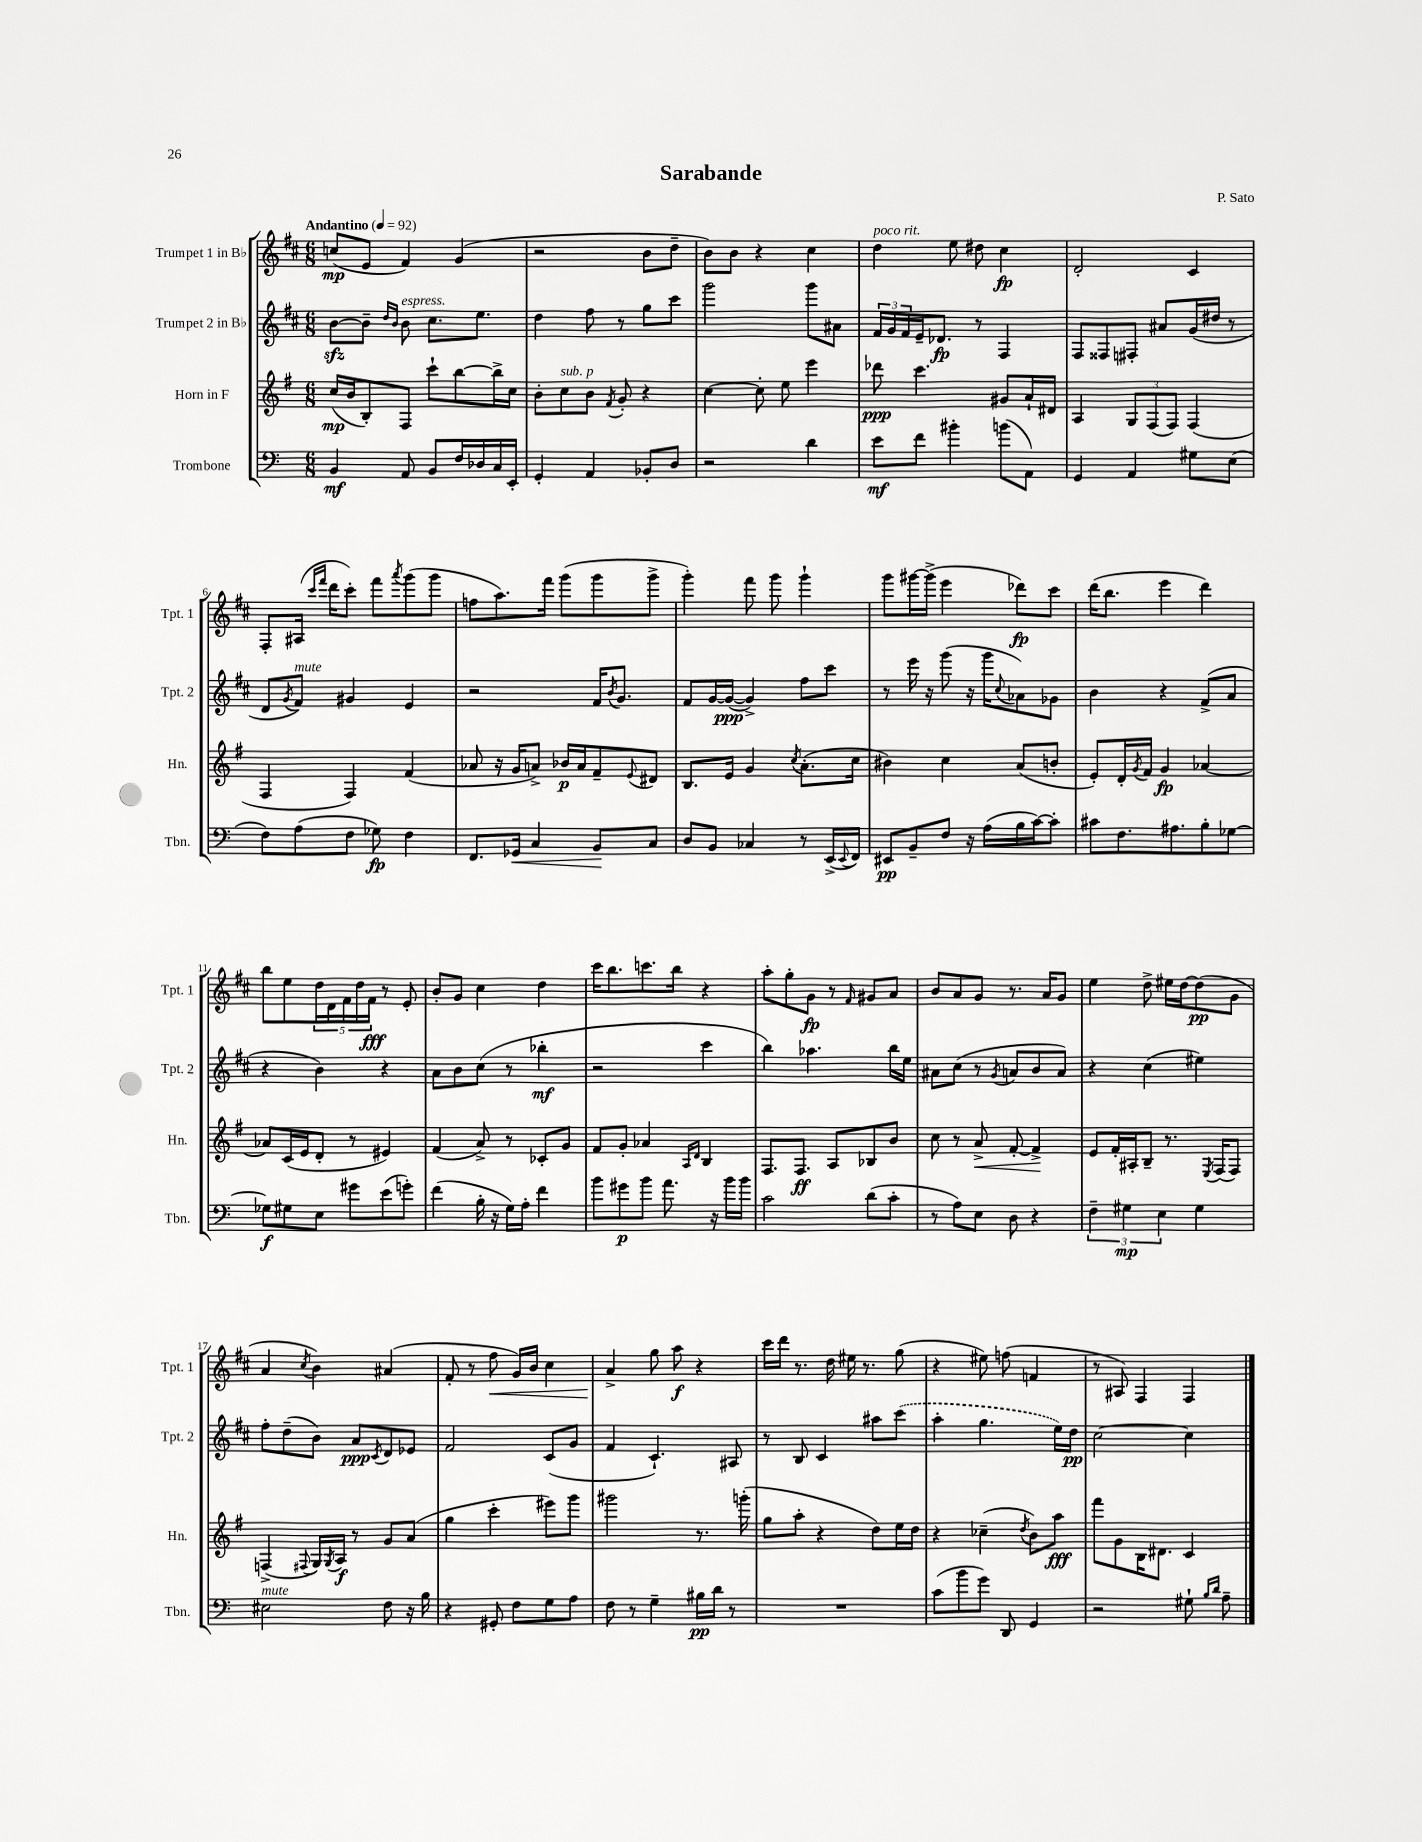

**kern	**kern	**kern	**kern
*staff4	*staff3	*staff2	*staff1
*clefF4	*clefG2	*clefG2	*clefG2
*k[]	*k[f#]	*k[f#c#]	*k[f#c#]
*M6/8	*M6/8	*M6/8	*M6/8
*MM92	*MM92	*MM92	*MM92
4BB/	(16cc/LL	[8b\L	(8cc/L
.	16b/J	.	.
.	8B'/)	8b~\]J	8e/J
.	.	16qqdd/LL	.
.	.	16qqb/JJ	.
8AA/	8F#/J	8b\	4f#/)
8BB/L	8ccc`\L	8.cc#\L	.
16F/L	[8bb\	.	(4g/
16D-/	.	8.ee\J	.
16C/	16bb^\]L	.	.
16EE'/JJ	16cc\JJ	.	.
=	=	=	=
4GG'/	8b'\L	4dd\	2r
.	8cc\	.	.
4AA/	8b\J	8ff#\	.
.	8qf#/	.	.
.	8g'/	8r	.
8BB-'/L	4r	8gg\L	8b\L
8D/J	.	8ccc#\J	8dd~\J
=	=	=	=
2r	[4cc\	2ggg\	8b\L)
.	.	.	8b\J
.	8cc'\]	.	4r
.	8ee\	.	.
4d\	4eee\	8ggg\L	4cc#\
.	.	8a#\J	.
=	=	=	=
8e\L	8ddd-\	24f#/LL	4dd\
.	.	24g/	.
.	.	24f#/	.
8f\J	4.ccc\	16e~/J	.
.	.	8.d-/J	.
4b#'\	.	.	8ee\
.	.	8r	8dd#\
(8b\L	8g#/L	4F#/	4cc#\
8AA\J)	16a`/L	.	.
.	16d#/JJ	.	.
=	=	=	=
4GG/	4A/	8F#/L	2d'/
.	.	8F##/	.
4AA/	12G/L	8F#'/J	.
.	(12F#/	.	.
.	.	8a#/L	.
.	12F#/J)	.	.
8G#\L	(4F#/	(16g/L	4c#/
.	.	16dd#/JJ	.
(8E\J	.	8r	.
=	=	=	=
8F\L)	4F#/	8d/L	8F#'/L
.	.	8qg/	.
(8A\	.	8f#/J)	(16A#/Jk
.	.	.	16qqccc#/LL
.	.	.	16qqfff#/JJ
.	.	.	16ddd\LK
8F\J	4F#/)	4g#/	8ccc#'\J)
8G-\)	.	.	8fff#\L
.	.	.	8qaaa/
4F\	(4f#/	4e/	(8ggg\
.	.	.	8ggg\J
=	=	=	=
8.FF/L	8a-/	2r	8ff\L
.	16r	.	8.aa\)
16GG-/Jk	16g/LK	.	.
4C/	8a^/J)	.	.
.	.	.	16fff#\Jk
.	16b-/LL	.	(8ggg\L
.	16a/J	.	.
8BB/L	8f#~/	16f#/LK	8ggg\
.	.	8qb/	.
.	.	8.g/J	.
.	8qqe/	.	.
8C/J	8d#/J	.	8ggg^\J
=	=	=	=
8D/L	8.B/L	8f#/L	4ggg'\)
8BB/J	.	[16g/L	.
.	16e/Jk	(16g/_JJ	.
4C-/	4g/	4g^/])	8fff#\
.	.	.	8ggg\
.	8qcc/	.	.
8r	(8.a'\L	8ff#\L	4ggg`\
(16EE^/LL	.	8ccc#\J	.
8qqEE/	.	.	.
16FF/JJ)	16cc\Jk	.	.
=	=	=	=
8EE#/L	4b#\)	8r	8ggg\L
8BB~/	.	16eee\	[16ggg#\L
.	.	16r	(16ggg#^\]JJ
8F/J	4cc\	(8ggg\	4eee\
16r	.	16r	.
(16A\LL	.	16ggg\LK	.
.	.	8qqcc#/	.
16B\	(8a/L	8a-\)	8ddd-\L)
[16c\J)	.	.	.
8c'\]J	8b'/J	8g-\J	8ccc#\J
=	=	=	=
8c#\L	8e'/L)	4b\	(16ddd\LK
.	.	.	8.bb\J
8.F\	16d'/L	.	.
.	8qg/	.	.
.	16f#/JJ	.	.
.	4g/	4r	4eee\
8.A#\	.	.	.
8B'\	[4a-/	(8f#^/L	4ddd\)
[8G-\J	.	8a/J	.
=	=	=	=
8G-\]L	8a-/]L	4r	8bb\L
8G#\	(16c/L	.	8ee\
.	16e/J	.	.
8E\J	8d'/J	4b\)	20dd\L
.	.	.	20d\
.	.	.	20f#\
8g#\L	8r	.	.
.	.	.	20dd\
.	.	.	20f#\JJ
(8e\	4e#/)	4r	8r
8g'\J)	.	.	8e'/
=	=	=	=
(4f\	(4f#/	8a\L	8b'/L
.	.	8b\	8g/J
16B'\	8a^/)	(8cc#\J	4cc#\
16r	.	.	.
16G\LL)	8r	8r	.
16A'\JJ	.	.	.
4f\	8c-'/L	4bb-'\	4dd\
.	8g/J	.	.
=	=	=	=
8b\L	8f#/L	2r	16ccc#\LK
.	.	.	8.bb\
8g#\	8g'/J	.	.
8b\J	4a-/	.	8.ccc\
8.a\	.	.	.
.	.	.	16bb\Jk
.	16qqA/LL	.	.
.	16qqd/JJ	.	.
.	4B/	4ccc#\	4r
16r	.	.	.
16b\LL	.	.	.
16b\JJ	.	.	.
=	=	=	=
2c\	8.F#/L	4bb\)	8aa'\L
.	.	.	8gg'\
.	8.F#/J	.	.
.	.	4.aa-\	8g\J
.	8A/L	.	8r
.	.	.	16qqf#/
(8d\L	8B-/	.	8g#/L
8c'\J	8b/J	16bb\LL	8a/J
.	.	16ee\JJ	.
=	=	=	=
8r	8cc\	8a#\L	8b/L
8A\L)	8r	(8cc#\J	8a/
8E\J	8a^/	8r	8g/J
.	.	8qg/	.
8D\	[8f#'/	8a/L	8.r
4r	4f#^/]	8b/	.
.	.	.	16a/LK
.	.	8a/J)	8g/J
=	=	=	=
6F~\	8e/L	4r	4ee\
.	16f#'/L	.	.
6G#\	.	.	.
.	16A#'/J	.	.
.	8B~/J	(4cc#\	8dd^\
6E\	.	.	.
.	8.r	.	16ee#\LL
.	.	.	[16dd\J
4G#\	.	4ee#\)	(8dd\]
.	8qE/	.	.
.	(16F#/LK	.	.
.	8F#/J)	.	8g\J
=	=	=	=
2E#\	(4F^/	8ff#'\L	4a/
.	.	(8dd~\	.
.	8qqF#/	.	8qcc#/
.	16G/LL)	8b\J)	4b\)
.	8qG/	.	.
.	16A/JJ	.	.
.	8r	8a/L	.
.	.	8qc#/	.
8F\	8g/L	8d/	(4a#/
16r	(8a/J	8e-/J	.
16B\	.	.	.
=	=	=	=
4r	4gg\	2f#/	8f#'/
.	.	.	8r
8GG#'/	4ccc'\	.	8ff#\
8F\L	.	.	16g/LL)
.	.	.	16b/JJ
8G\	8eee#\L)	(8c#/L	4cc#\
8A\J	8ggg\J	8g/J	.
=	=	=	=
8F\	2ggg#\	4f#/	4a^/
8r	.	.	.
4G~\	.	4.c#`/)	8gg\
.	.	.	8aa\
16B#\LL	8.r	.	4r
16d\JJ	.	.	.
8r	.	8A#/	.
.	(16ggg'\	.	.
=	=	=	=
2.r	8gg\L	8r	16ccc#\LL
.	.	.	16ddd\JJ
.	8aa'\J	8B/	8.r
.	4r	4c#/	.
.	.	.	16dd\
.	.	.	16ee#\
.	.	.	8.r
.	8dd\L)	8aa#\L	.
.	16ee\L	(8ccc#\J	(8gg\
.	16dd\JJ	.	.
=	=	=	=
(8c\L	4r	4aa'\	4r
8b\	.	.	.
8g\J)	(4cc-~\	4.gg\	8ee#\)
8DD/	.	.	(8ff\
.	8qdd/	.	.
4GG/	8b\L)	.	4f/
.	8aa\J	16ee\LL)	.
.	.	16dd\JJ	.
=	=	=	=
2r	8fff#\L	[2cc#\	8r
.	8g\	.	8A#/)
.	16B\K	.	4F#/
.	8.d#\J	.	.
8G#`\	4c/	4cc#\]	4F#/
16qqB/LL	.	.	.
16qqd/JJ	.	.	.
8A~\	.	.	.
==	==	==	==
*-	*-	*-	*-
